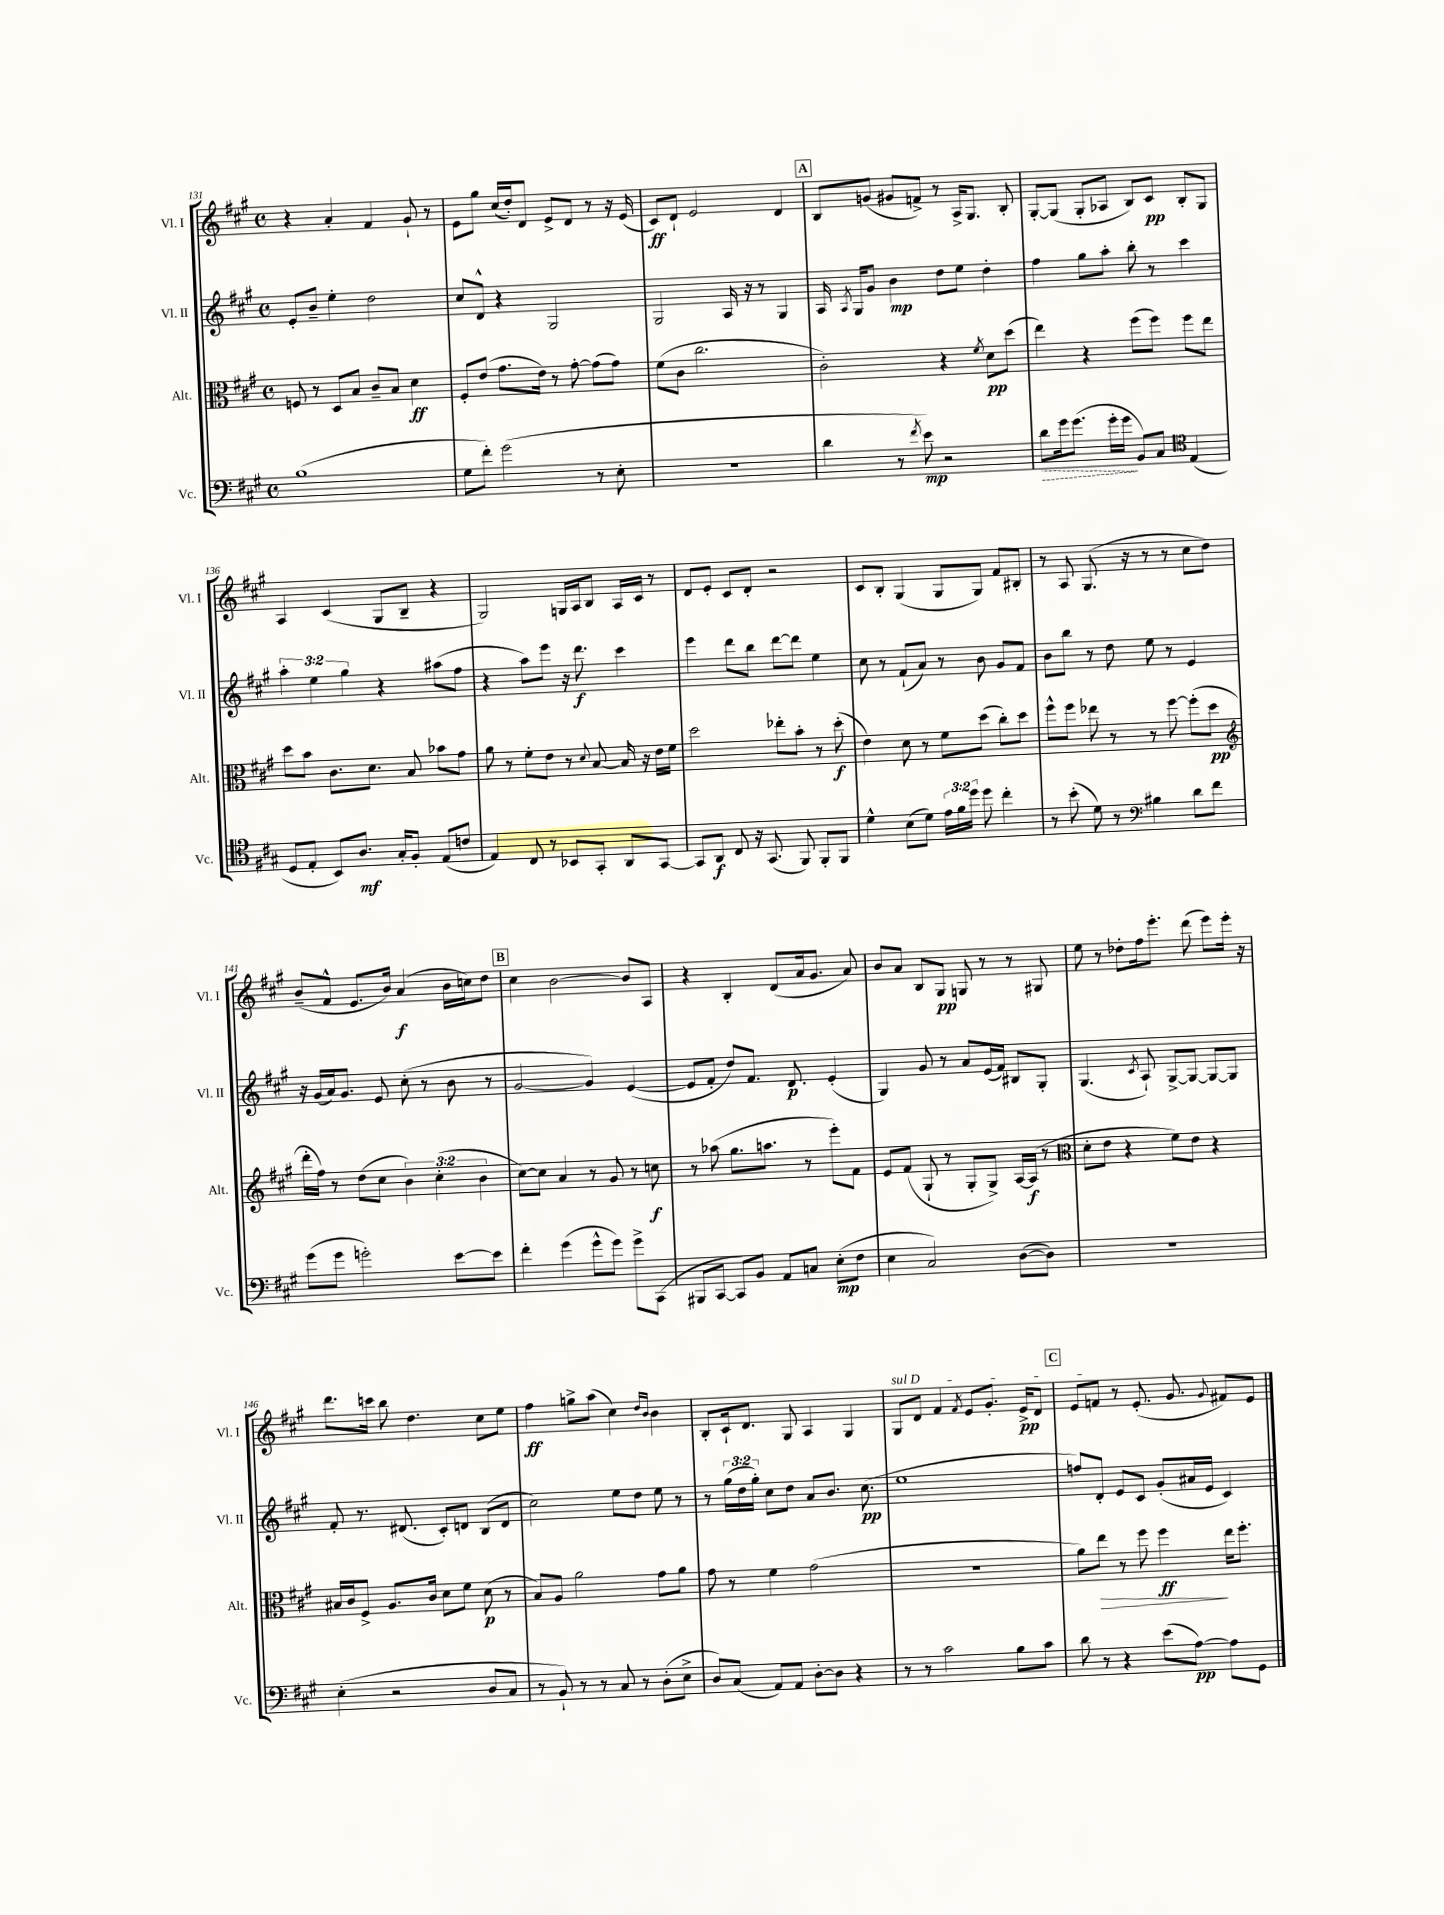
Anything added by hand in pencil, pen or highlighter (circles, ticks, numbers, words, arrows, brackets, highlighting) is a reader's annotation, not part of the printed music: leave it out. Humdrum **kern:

**kern	**dynam	**kern	**dynam	**kern	**dynam	**kern	**dynam
*part4	*part4	*part3	*part3	*part2	*part2	*part1	*part1
*staff4	*staff4	*staff3	*staff3	*staff2	*staff2	*staff1	*staff1
*I"Vc.	*	*I"Alt.	*	*I"Vl. II	*	*I"Vl. I	*
*I'Vc.	*	*I'Alt.	*	*I'Vl. II	*	*I'Vl. I	*
*clefF4	*	*clefC3	*	*clefG2	*	*clefG2	*
*k[f#c#g#]	*	*k[f#c#g#]	*	*k[f#c#g#]	*	*k[f#c#g#]	*
*M4/4	*	*M4/4	*	*M4/4	*	*M4/4	*
*met(c)	*	*met(c)	*	*met(c)	*	*met(c)	*
=131	=131	=131	=131	=131	=131	=131	=131
(1B	.	8Fn/	.	8e'/L	.	4r	.
.	.	8r	.	8b~/J	.	.	.
.	.	8D/L	.	4ee'\	.	4a'/	.
.	.	8B/J	.	.	.	.	.
.	.	8c#~/L	.	2dd\	.	4f#/	.
.	.	8B/J	.	.	.	.	.
.	.	4d\	ff	.	.	8g#`/	.
.	.	.	.	.	.	8r	.
=132	=132	=132	=132	=132	=132	=132	=132
8G#\L	.	8F#'/L	.	8cc#/L	.	8e\L	.
8f#'\J)	.	(8e/J	.	8d^^/J	.	8gg#\J	.
(2g#\	.	8.g#\L	.	4r	.	(16cc#/LL	.
.	.	.	.	.	.	16dd'/J)	.
.	.	.	.	.	.	8d/J	.
.	.	16e\Jk)	.	.	.	.	.
.	.	8r	.	2G#/	.	8e^/L	.
.	.	[8g#'\	.	.	.	8d/J	.
8r	.	(8g#\L]	.	.	.	8r	.
8E'\	.	8g#\J)	.	.	.	16r	.
.	.	.	.	.	.	(16e/	.
=133	=133	=133	=133	=133	=133	=133	=133
1r	.	(8f#\L	.	2G#/	.	8c#/L)	ff
.	.	8c#\J	.	.	.	8d`/J	.
.	.	2.cc#\	.	.	.	2e/	.
.	.	.	.	16A/	.	.	.
.	.	.	.	16r	.	.	.
.	.	.	.	8r	.	.	.
.	.	.	.	4G#/	.	4d/	.
!!LO:REH:place=s1:t=A
=134	=134	=134	=134	=134	=134	=134	=134
4d\	.	2c#'\)	.	16A/	.	8B/L	.
.	.	.	.	8qA/	.	.	.
.	.	.	.	16G#/KL	.	.	.
.	.	.	.	8g#/J	.	(8gn/J	.
8r	.	.	.	4b\	mp	8g#X/L	.
8qf#/	.	.	.	.	.	.	.
8e\)	mp	.	.	.	.	8fn^/J)	.
2r	.	4r	.	8dd\L	.	8r	.
.	.	.	.	8ee\J	.	16A^/KL	.
.	.	.	.	.	.	8.G#/J	.
.	.	8qf#/	.	.	.	.	.
.	.	8d\L	pp	4dd'\	.	.	.
.	.	(8dd\J	.	.	.	8B'/	.
=135	=135	=135	=135	=135	=135	=135	=135
!	!LO:HP:b	!	!	!	!	!	!
8d\L	>	4ee\)	.	4ff#\	.	[8G#'/L	.
16g#\k	.	.	.	.	.	(8G#/J]	.
(8.g#\J	.	.	.	.	.	.	.
.	.	4r	.	8gg#\L	.	8G#'/L	.
16g#'\LL	.	.	.	8aa'\J	.	8A-X/J	.
16g#\JJ	.	.	.	.	.	.	.
8BB/L)	]	(8ff#\L	.	8bb'\	.	8B/L)	.
8C#/J	.	8ff#\J)	.	8r	.	8c#/J	pp
*clefC4	*	*	*	*	*	*	*
(4E/	.	8ff#\L	.	4ccc#\	.	8B'/L	.
.	.	8ee\J	.	.	.	8G#/J	.
!!LO:LB:g=z
=136	=136	=136	=136	=136	=136	=136	=136
8D/L	.	8dd\L	.	6aa'\	.	4A/	.
8E'/J	.	8b\J	.	.	.	.	.
.	.	.	.	6ee\	.	.	.
8BB/L)	.	8.c#\L	.	.	.	(4c#/	.
.	.	.	.	6gg#\	.	.	.
8.A/J	mf	.	.	.	.	.	.
.	.	8.d\J	.	.	.	.	.
.	.	.	.	4r	.	8G#/L	.
16G#'/KL	.	.	.	.	.	.	.
8F#'/J	.	8B/	.	.	.	8B~/J	.
(8E/L	.	8b-X\L	.	(8aa#X\L	.	4r	.
8cn/J	.	8g#\J	.	8ff#\J	.	.	.
=137	=137	=137	=137	=137	=137	=137	=137
4E/)	.	8a\	.	4r	.	2G#/)	.
.	.	8r	.	.	.	.	.
8C#/	.	8f#'\L	.	8aa\L)	.	.	.
8r	.	8e\J	.	8eee\J	.	.	.
8BB-X/L	.	8r	.	16r	.	16Gn/LL	.
.	.	.	.	8.ddd\	f	16A/J	.
.	.	8qqd/	.	.	.	.	.
8GG#'/J	.	[8B/	.	.	.	8B/J	.
8AA/L	.	16B/]	.	4ccc#\	.	16A/LL	.
.	.	16r	.	.	.	16c#/JJ	.
[8GG#/J	.	16e\LL	.	.	.	8r	.
.	.	16f#\JJ	.	.	.	.	.
=138	=138	=138	=138	=138	=138	=138	=138
8GG#/L]	.	2dd\	.	4eee\	.	8d/L	.
8AA/J	f	.	.	.	.	8e'/J	.
8C#/	.	.	.	8ddd\L	.	8c#/L	.
16r	.	.	.	8bb\J	.	8d'/J	.
(8.GG#/	.	.	.	.	.	.	.
.	.	8ee-X'\L	.	[8ddd\L	.	2r	.
8FF#/)	.	8b'\J	.	8ddd\J]	.	.	.
8FF#'/L	.	8r	.	4ee\	.	.	.
8FF#/J	.	(8dd'\	f	.	.	.	.
=139	=139	=139	=139	=139	=139	=139	=139
4d^^\	.	4e\)	.	8cc#\	.	8c#/L	.
.	.	.	.	8r	.	8B'/J	.
(8B\L	.	8d\	.	(8f#`/L	.	(4G#/	.
8d\J)	.	8r	.	8a/J)	.	.	.
24e\LL	.	8f#\L	.	8r	.	8G#/L	.
24f#\	.	.	.	.	.	.	.
24dd\JJ	.	.	.	.	.	.	.
8dd\	.	(8dd\J	.	8b\	.	8G#/J)	.
4cc#'\	.	8cc#'\L)	.	8g#/L	.	8f#/L	.
.	.	8dd\J	.	8f#/J	.	8B#X'/J	.
=140	=140	=140	=140	=140	=140	=140	=140
8r	.	8ff#^^\L	.	8b\L	.	8r	.
(8b'\	.	8ff#\J	.	8bb\J	.	8A/	.
8d\)	.	8ee-X\	.	8r	.	(8.G#/	.
8r	.	8r	.	8dd\	.	.	.
.	.	.	.	.	.	16r	.
*clefF4	*	*	*	*	*	*	*
4B#X\	.	8r	.	8ee\	.	8r	.
.	.	[8ff#\	.	8r	.	8r	.
8d\L	.	(8ff#'\L]	.	4e/	.	8cc#\L	.
8f#\J	.	8dd\J	pp	.	.	8dd\J)	.
!!LO:LB:g=z
=141	=141	=141	=141	=141	=141	=141	=141
*	*	*clefG2	*	*	*	*	*
(8g#\L	.	16ddd'\LL	.	16r	.	(8b~/L	.
.	.	16ff#\JJ)	.	(16g#/LL	.	.	.
8g#\J	.	8r	.	16a/J)	.	8f#^^/J	.
.	.	.	.	8.g#/J	.	.	.
2gn'\)	.	(8dd\L	.	.	.	8.e/L	.
.	.	8cc#\J	.	8e/	.	.	.
.	.	.	.	.	.	16b/Jk)	.
.	.	6b\)	.	(8cc#'\	.	(4a/	f
.	.	.	.	8r	.	.	.
.	.	(6cc#'\	.	.	.	.	.
[8e\L	.	.	.	8b\	.	16b\LL	.
.	.	.	.	.	.	16ccn\J)	.
.	.	6b\	.	.	.	.	.
8e\J]	.	.	.	8r	.	8dd\J	.
!!LO:REH:place=s1:t=B
=142	=142	=142	=142	=142	=142	=142	=142
4f#'\	.	[8cc#\L)	.	[2g#/	.	4cc#\	.
.	.	8cc#\J]	.	.	.	.	.
(4g#\	.	4a/	.	.	.	[2b\	.
8g#^^\L	.	8r	.	4g#/])	.	.	.
8g#\J)	.	8g#/	.	.	.	.	.
8g#^\L	.	8r	.	([4e/	.	8b/L]	.
(8CC#\J	.	8ccn\	f	.	.	8A/J	.
=143	=143	=143	=143	=143	=143	=143	=143
8BBB#X/L	.	8r	.	8e/L]	.	4r	.
[8CC#/J	.	(8aa-X\	.	8f#'/J	.	.	.
8CC#/L])	.	8.gg#\L	.	8dd/L)	.	4B'/	.
8BB/J	.	.	.	8.f#/J	.	.	.
.	.	8.aan\J	.	.	.	.	.
8AA/L	.	.	.	.	.	(8d/L	.
.	.	.	.	8.d/	p	.	.
8Cn/J	.	8r	.	.	.	16a/k	.
.	.	.	.	.	.	8.g#/J	.
(8E'\L	mp	8eee'\L)	.	(4e'/	.	.	.
8F#\J	.	8f#\J	.	.	.	8a/)	.
=144	=144	=144	=144	=144	=144	=144	=144
4E\	.	8e/L	.	4G#/)	.	8b/L	.
.	.	(8f#/J	.	.	.	8a/J	.
2C#/)	.	8G#`/	.	8g#/	.	8B/L	.
.	.	8r	.	8r	.	8G#/J	pp
.	.	8G#'/L	.	8a/L	.	8Gn/	.
.	.	8G#^/J)	.	(16e/L	.	8r	.
.	.	.	.	16f#/JJ)	.	.	.
([8D\L	.	[16A/LL	.	8B#X/L	.	8r	.
.	.	(16A/JJ]	f	.	.	.	.
8D\J])	.	8r	.	8G#'/J	.	8G#X/	.
=145	=145	=145	=145	=145	=145	=145	=145
*	*	*clefC3	*	*	*	*	*
1r	.	8d'\L	.	(4.G#/	.	8ee\	.
.	.	8e\J	.	.	.	8r	.
.	.	4r	.	.	.	8dd-X'\L	.
.	.	.	.	8qc#/	.	.	.
.	.	.	.	8A`/)	.	16ff#\k	.
.	.	.	.	.	.	8.eee'\J	.
.	.	8f#\L)	.	[8G#^/L	.	.	.
.	.	8e\J	.	8G#/J_	.	(8ddd\	.
.	.	4r	.	8G#/L_	.	8eee\L)	.
.	.	.	.	8G#/J]	.	16eee'\Jk	.
.	.	.	.	.	.	16r	.
!!LO:LB:g=z
=146	=146	=146	=146	=146	=146	=146	=146
(4E'\	.	16B#X/LL	.	8f#'/	.	8.ddd\L	.
.	.	16c#/J	.	.	.	.	.
.	.	8F#^/J	.	8.r	.	.	.
.	.	.	.	.	.	16cccn\Jk	.
2r	.	8.A/L	.	.	.	8bb\	.
.	.	.	.	(8.d#X/	.	.	.
.	.	.	.	.	.	4.dd\	.
.	.	16c#/Jk	.	.	.	.	.
.	.	8d\L	.	8c#'/L)	.	.	.
.	.	8f#\J	.	8dn/J	.	.	.
8D/L	.	(8d\	p	(8B/L	.	8cc#\L	.
8C#/J	.	8r	.	8d/J	.	8ee\J	.
=147	=147	=147	=147	=147	=147	=147	=147
8r	.	8B/L)	.	2cc#\)	.	4ff#\	ff
8BB`/)	.	8A/J	.	.	.	.	.
8r	.	2a\	.	.	.	8ggn^\L	.
8r	.	.	.	.	.	(8aa\J	.
8C#/	.	.	.	8ee\L	.	4cc#\)	.
8r	.	.	.	8dd\J	.	.	.
.	.	.	.	.	.	16qqdd/LL	.
.	.	.	.	.	.	16qqb/JJ	.
(8D'\L	.	8g#\L	.	8ee\	.	4b\	.
8E^\J	.	8a\J	.	8r	.	.	.
=148	=148	=148	=148	=148	=148	=148	=148
8D/L)	.	8g#\	.	8r	.	8B'/L	.
(8C#/J	.	8r	.	(24gg#\LL	.	16c#`/k	.
.	.	.	.	24dd\	.	.	.
.	.	.	.	.	.	8.d/J	.
.	.	.	.	24gg#'\JJ)	.	.	.
8AA/L)	.	4f#\	.	8cc#\L	.	.	.
8AA/J	.	.	.	8dd\J	.	8G#/	.
[8D'\L	.	(2g#\	.	8a/L	.	4A/	.
8D\J]	.	.	.	8.b/J	.	.	.
4r	.	.	.	.	.	4G#/	.
.	.	.	.	(8.cc#\	pp	.	.
=149	=149	=149	=149	=149	=149	=149	=149
!	!	!	!	!	!	!LO:TX:a:i:t=sul D	!
8r	.	1r	.	1ee	.	8G#/L	.
8r	.	.	.	.	.	8d/J	.
2c#\	.	.	.	.	.	4f#/	.
.	.	.	.	.	.	8qf#/	.
.	.	.	.	.	.	8e/L	.
.	.	.	.	.	.	8.g#'/J	.
8B\L	.	.	.	.	.	.	.
.	.	.	.	.	.	16e^/KL	pp
8c#\J	.	.	.	.	.	8d/J	.
!!LO:REH:place=s1:t=C
=150	=150	=150	=150	=150	=150	=150	=150
8d\	.	8a\L)	.	8ffn/L)	.	8e/L	.
!	!	!	!LO:HP:b	!	!	!	!
8r	.	8ee\J	>	8d'/J	.	8fn/J	.
4r	.	8r	.	8e/L	.	8r	.
.	.	8ff#\	.	8c#/J	.	(8.e'/	.
(8e\L	.	4ff#\	ff	(8g#'/L	.	.	.
.	.	.	.	.	.	8.g#/	.
[8A\J)	pp	.	.	16a#X/L	.	.	.
.	.	.	.	16e/JJ	.	.	.
.	.	.	.	.	.	8qqg#/	.
8A\L]	.	16ee\KL	]	4c#/)	.	8f#X/L)	.
.	.	8.ff#'\J	.	.	.	.	.
8GG#\J	.	.	.	.	.	8e/J	.
==	==	==	==	==	==	==	==
*-	*-	*-	*-	*-	*-	*-	*-
